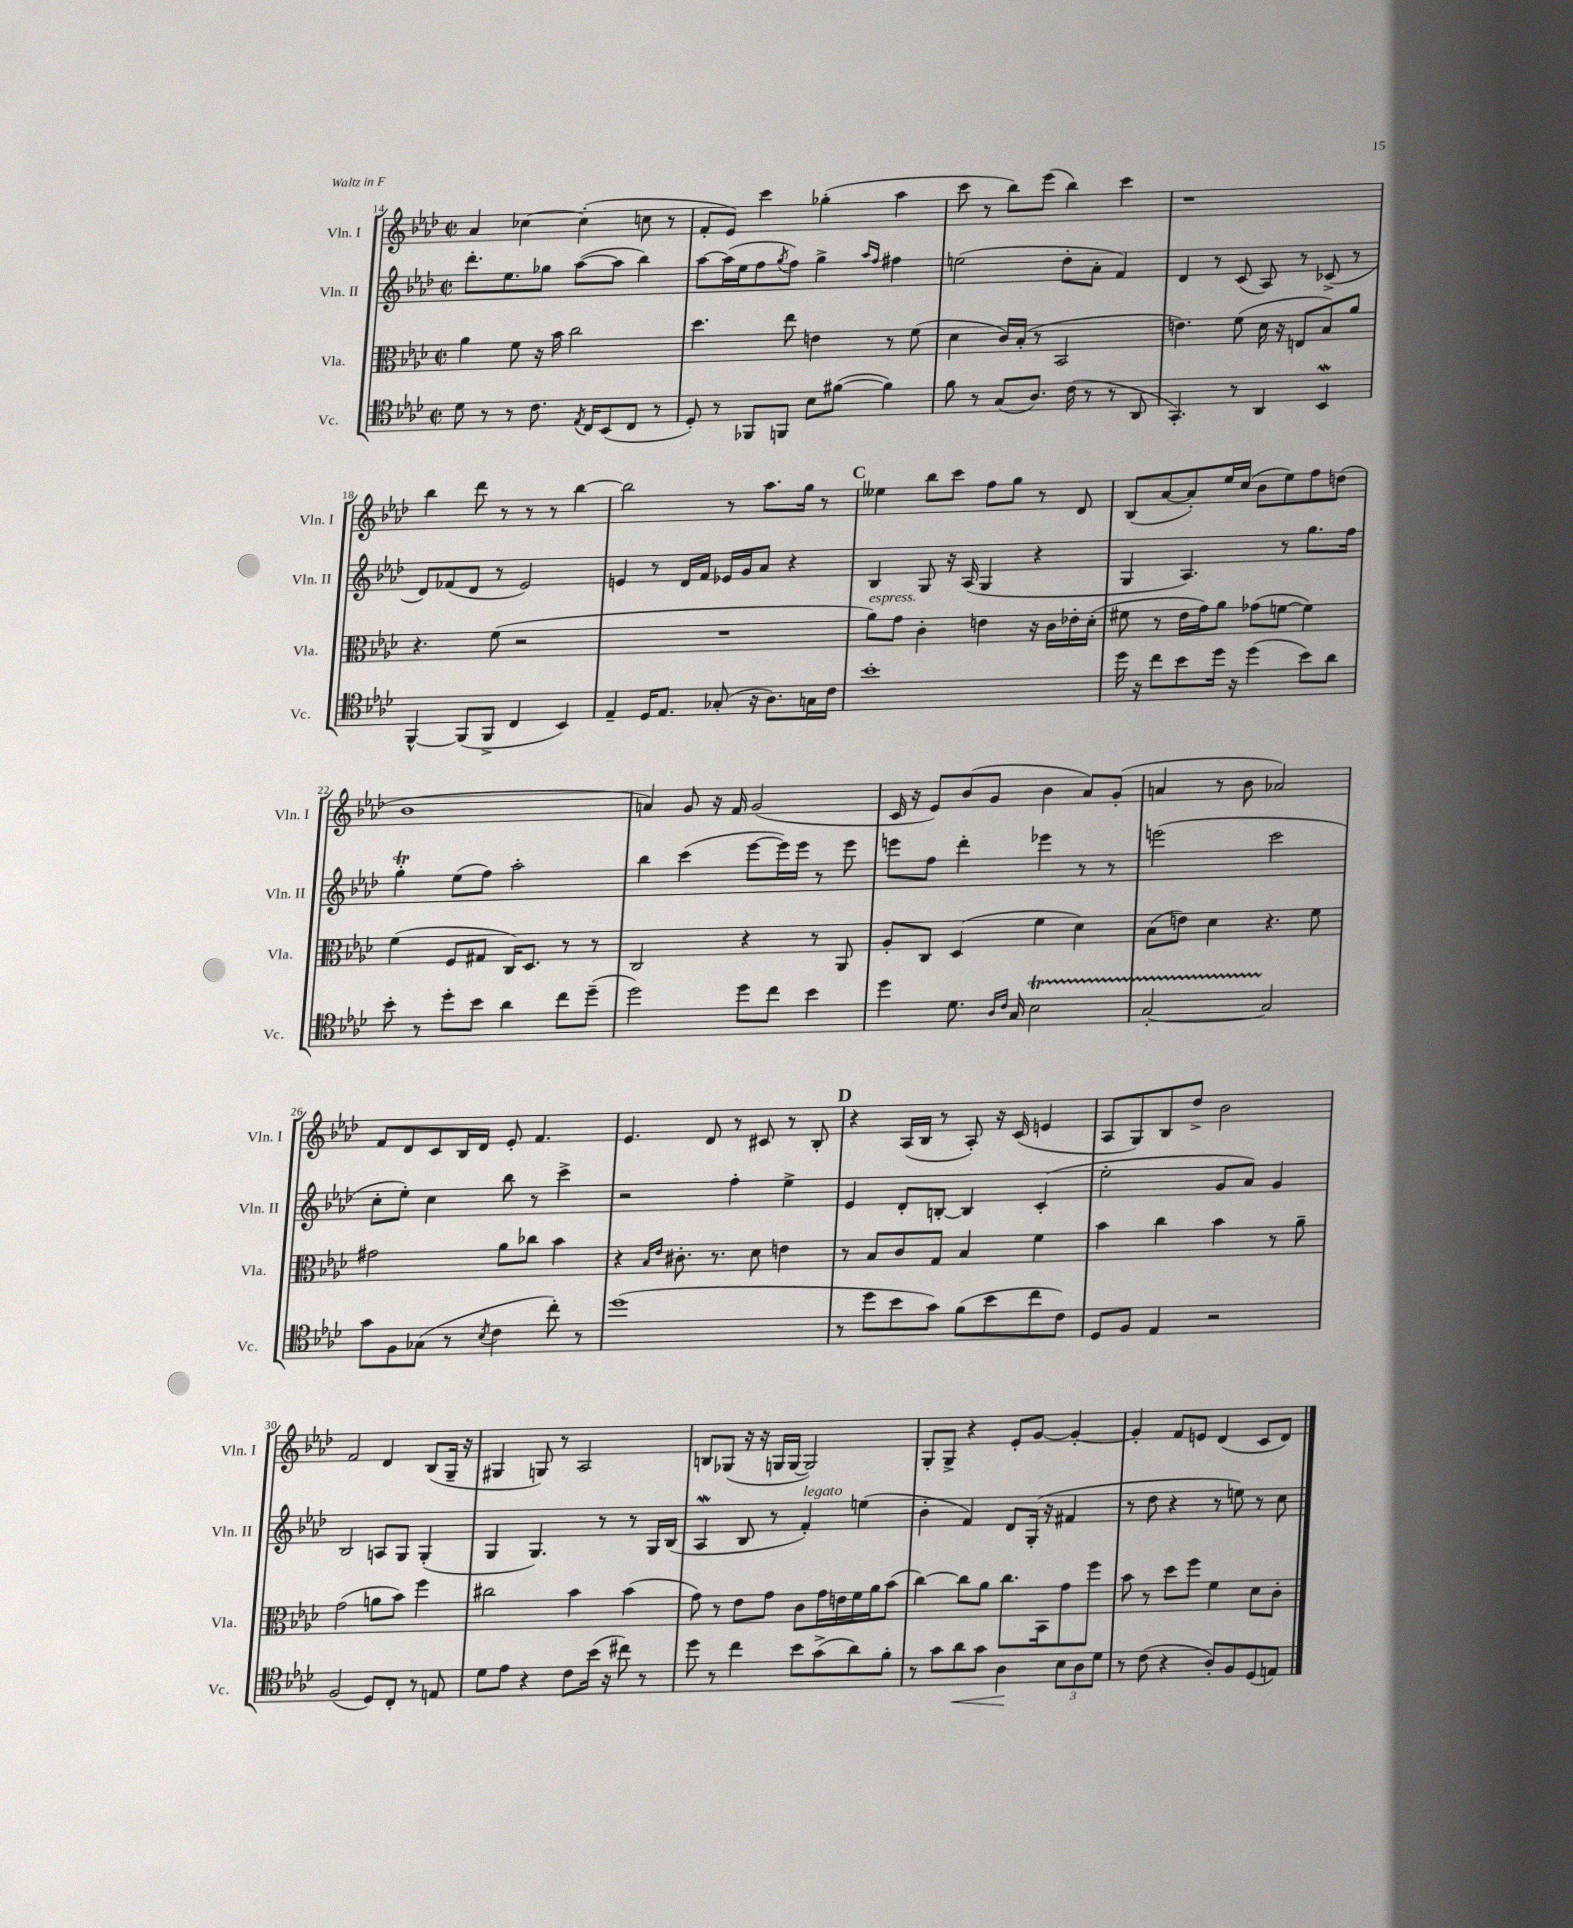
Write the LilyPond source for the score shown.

<<
\new StaffGroup <<
\new Staff = "s0" \with { instrumentName = "Vln. I" shortInstrumentName = "Vln. I" } {
    \clef treble \key aes \major \defaultTimeSignature \time 2/2
    aes'4 ces''4~ ces''4-.( c''8 r8 |
    f'8-. ees'8) c'''4 ges''4-.( aes''4 |
    c'''8 r8 bes''8) ees'''8( bes''4) c'''4 |
    r1 |
    bes''4 des'''8 r8 r8 r8 bes''4~ |
    bes''2 r8 aes''8. g''16 r8 |
    \mark \markup { \bold "C" } eeses''4 bes''8 c'''8 f''8 g''8 r8 des'8 |
    bes8( aes'8~ aes'8-.) ees''16 c''16( bes'8 ees''8) f''8 d''8( |
    bes'1 |
    a'4) g'8 r16 f'16 g'2( |
    c'16 r16 ees'8) bes'8( g'8 bes'4 aes'8) g'8-.( |
    a'4 r8 bes'8 aes'2) |
    f'8 des'8 c'8 bes16 des'16 ees'8-. f'4. |
    ees'4. des'8 r8 cis'8 r8 bes8-. |
    \mark \markup { \bold "D" } r4 aes16( bes16 r8 aes8-.) r16 c'16( e'4 |
    aes8 g8) bes8 des''8-> bes'2 |
    f'2 des'4 bes8( g16-- r16 |
    gis4 g8) r8 aes2 |
    b8 ges8( r16 r16 g16 g16~ g2) |
    g8-. g8-> r4 ees'8-. g'8~ g'4~-. |
    g'4-. f'8 e'8 des'4( c'8 des'8) \bar "|." |
}
\new Staff = "s1" \with { instrumentName = "Vln. II" shortInstrumentName = "Vln. II" } {
    \clef treble \key aes \major \defaultTimeSignature \time 2/2
    des'''8.-. ees''8. ges''8 aes''8~( aes''8 bes''4) |
    aes''8~ aes''16( ees''16 f''8 \acciaccatura { g''8 } f''8) g''4-> \grace { aes''16 f''16 } fis''4 |
    e''2( des''8-. aes'8-. f'4) |
    des'4 r8 c'8( aes8) r8 ces'8->( r8 |
    des'8) fes'8( des'8 r8 ees'2) |
    e'4 r8 des'16 f'16 ees'16 g'16 aes'8 r4 |
    \mark \markup { \bold "C" } bes4 g8 r16 aes16( g4 r4 |
    g4 aes4.) r8 g''8. f''16 |
    g''4-.\trill ees''8( f''8) aes''2-. |
    bes''4 c'''4( ees'''8~ ees'''16) ees'''16 r8 ees'''8 |
    e'''8 f''8 des'''4-. ees'''4 r8 r8 |
    e'''2( c'''2 |
    c''8-. ees''8-.) c''4 bes''8 r8 c'''4-> |
    r2 f''4-. ees''4-> |
    \mark \markup { \bold "D" } ees'4 des'8-. b8~-. b4 c'4-.( |
    ees''2-. g'8 aes'8) g'4 |
    bes2 a8 g8 g4-.( |
    g4 g4.) r8 r8 g16 bes16( |
    aes4\mordent bes8 r8 f'4-.^\markup { \italic "legato" }) e''4( |
    bes'4-. f'4) des'8 g16-.( r16 fis'4 |
    r8 des''8 r4 r8 e''8) r8 c''8 \bar "|." |
}
\new Staff = "s2" \with { instrumentName = "Vla." shortInstrumentName = "Vla." } {
    \clef alto \key aes \major \defaultTimeSignature \time 2/2
    aes'4 f'8 r16 bes'16 c''2 |
    des''4. ees''8 e'4 r8 f'8( |
    des'4 c'16) bes16-.( r8 bes,2 |
    e'4.) f'8( des'16 r16 e8 bes8) aes'8 |
    r4. f'8( r2 |
    R1 |
    \mark \markup { \bold "C" } aes'8^\markup { \italic "espress." }) g'8 c'4-. e'4 r16 c'16 ees'16-. des'16-.( |
    fis'8 r8 ees'16 g'16) aes'8 ges'8( f'8~ f'4) |
    f'4( f8 gis8 c16) des8. r8 r8 |
    c2 r4 r8 aes,8 |
    aes8-. c8 des4( f'4 des'4) |
    bes8( e'8) des'4 r4. f'8 |
    gis'2 aes'8 ces''8 bes'4 |
    r4 \grace { bes16 ees'16 } cis'8.-. r8. des'8 e'4 |
    \mark \markup { \bold "D" } r8 bes8 c'8 g8 bes4 f'4 |
    bes'4 c''4 bes'4 r8 aes'8-- |
    g'2( a'8 bes'8) f''4 |
    cis''2 bes'4 bes'4( |
    g'8) r8 ees'8 g'8 c'8 g'16 e'16 f'16 aes'16 bes'8( |
    c''4~) c''8 aes'8 c''8. bes,16 g'8 f''8 |
    bes'8 r8 des''8 f''8 f'4 des'8 c'8-. \bar "|." |
}
\new Staff = "s3" \with { instrumentName = "Vc." shortInstrumentName = "Vc." } {
    \clef tenor \key aes \major \defaultTimeSignature \time 2/2
    des'8 r8 r8 c'8. \acciaccatura { ees8 } c16 bes,8( c8 r8 |
    des8-.) r8 fes,8 f,8 bes8 fis'8~( fis'4) |
    f'8 r8 g8( aes8.) c'16( r8 r8 aes,8 |
    g,4.-.) r8 aes,4 bes,4\mordent |
    f,4~-^ f,8( f,8-> c4 bes,4) |
    ees4-- des16 ees8. ges8-.( r16 aes8.) g16 c'16 |
    \mark \markup { \bold "C" } bes'1-. |
    des''16 r16 c''8 bes'8 des''16 r16 des''4( bes'8) aes'8 |
    bes'8-. r8 des''8-. bes'8 aes'4 c''8 des''8--( |
    des''2) des''8 c''8 bes'4 |
    des''4 des'8. \grace { aes16 c'16 } g16 bes2\startTrillSpan |
    g2~-. g2\stopTrillSpan |
    g'8 f8 ges8( r8 \acciaccatura { bes8 } c'4 c''8-.) r8 |
    des''1( |
    \mark \markup { \bold "D" } r8 des''8 bes'8 g'8) f'8( bes'8 c''8 c'8) |
    des8 f8 ees4 r2 |
    f2( des8) c8-. r8 e8 |
    des'8 ees'8 r4 c'8 bes'16( r16 cis''8) r8 |
    des''8 r8 c''4 bes'8 g'8->( aes'8) f'8-. |
    r8 g'8 aes'8\< g'8 aes4\! \tuplet 3/2 { bes8 aes8 des'8 } |
    r8 c'8( r4 aes8-.) f8 des8( e8) \bar "|." |
}
>>
>>
\layout { \context { \Score currentBarNumber = #14 } }
